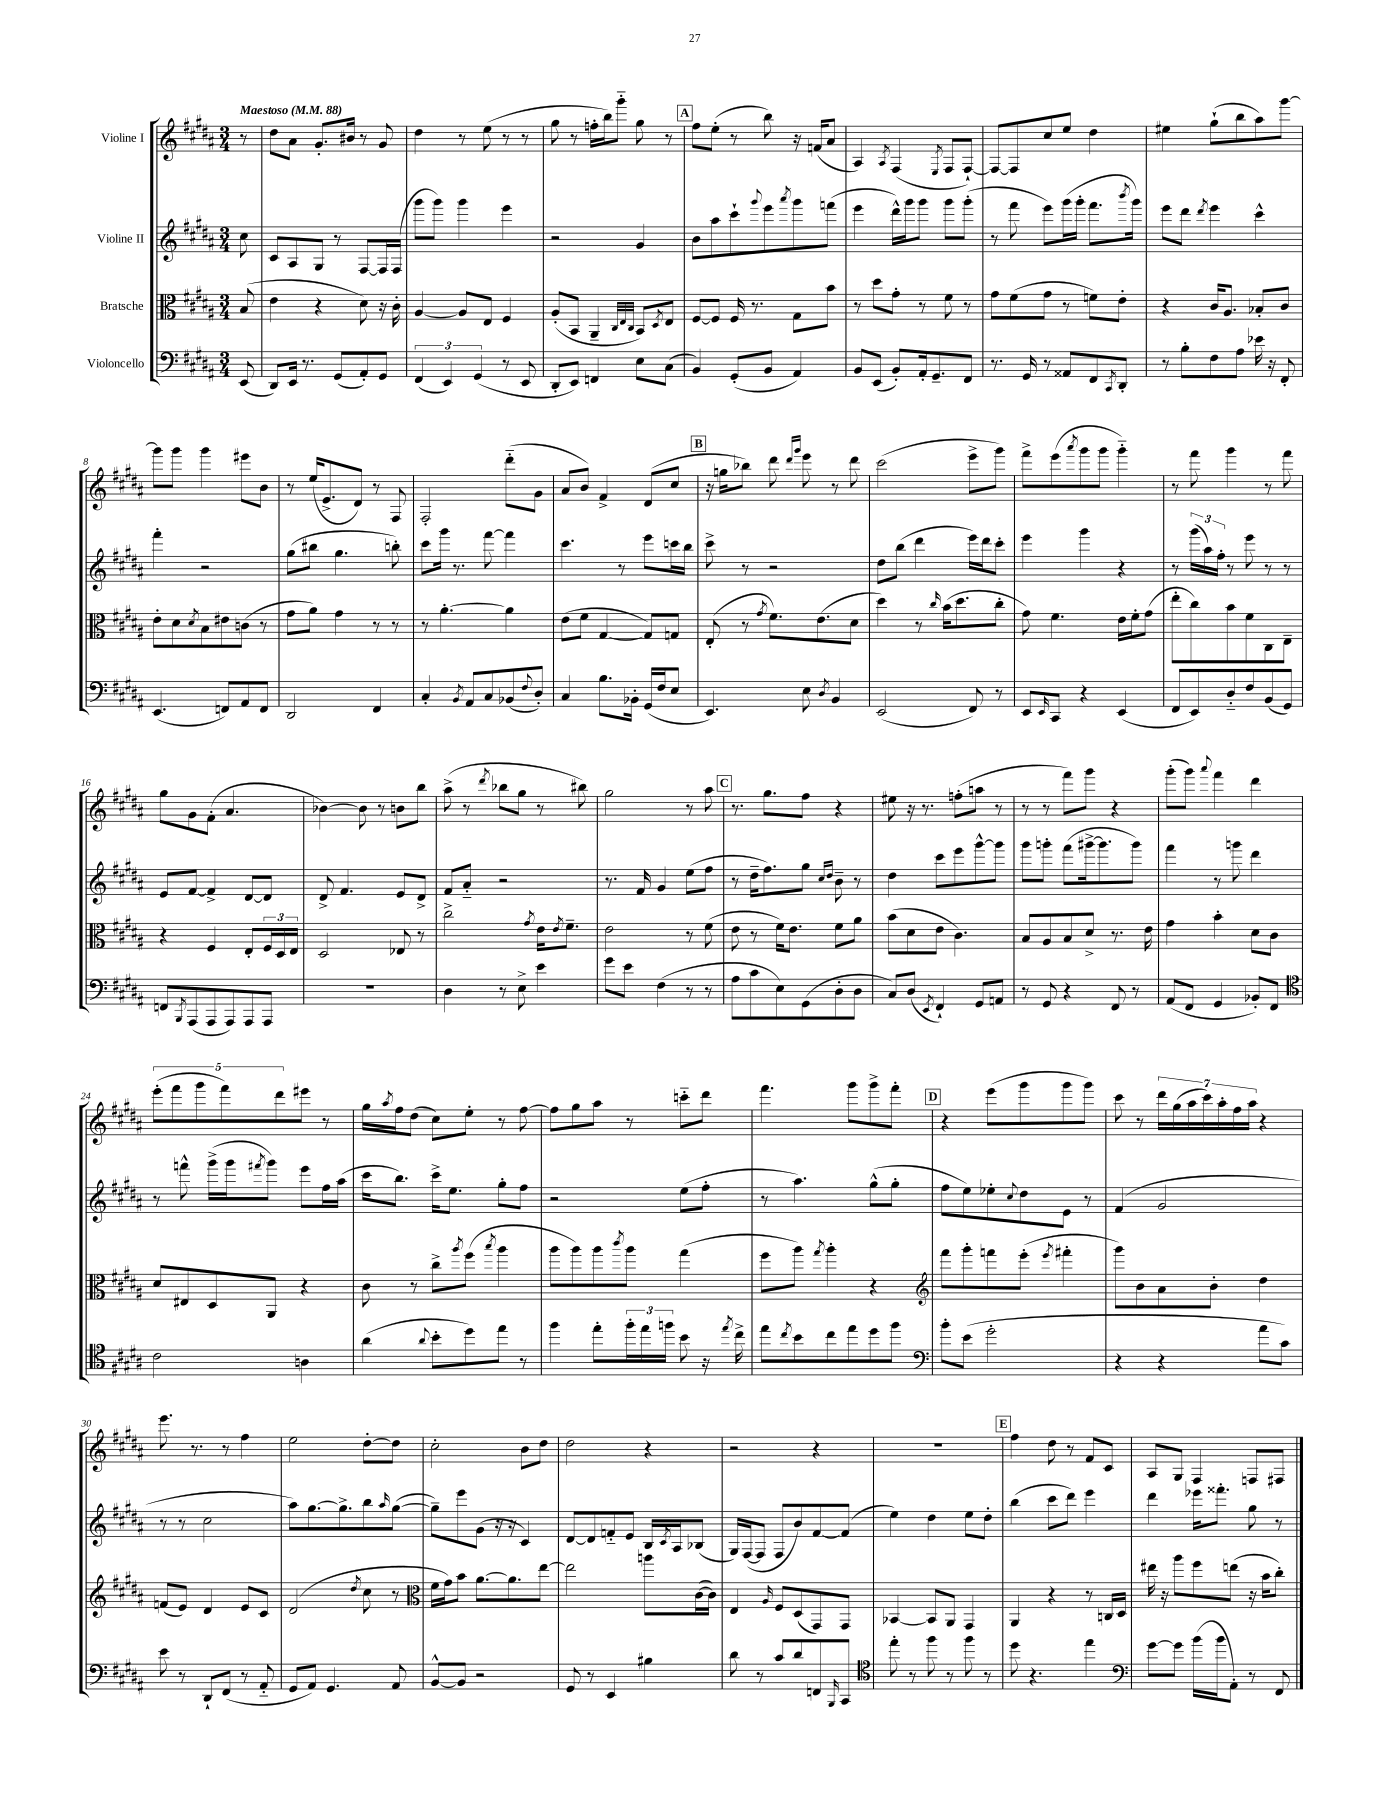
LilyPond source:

<<
\new StaffGroup <<
\new Staff = "s0" \with { instrumentName = "Violine I" } {
    \clef treble \key b \major \numericTimeSignature \time 3/4 \partial 8 \tempo "Maestoso" 4 = 88
    r8 |
    dis''8 ais'8 gis'8.-. bis'16 r8 gis'8 |
    dis''4 r8 e''8( r8 r8 |
    gis''8 r8 f''16-. b''16) gis'''8-_ gis''8 r8 |
    \mark \markup { \box "A" } fis''8 e''8-.( r8 b''8) r16 f'16( ais'8 |
    ais4) \acciaccatura { ais8 } fis4( \acciaccatura { e8 } fis8 fis8~-!) |
    fis8~ fis8 cis''8 e''8 dis''4 |
    eis''4 gis''8-!( b''8 ais''8) gis'''8~ |
    gis'''8 gis'''8 gis'''4 eis'''8 b'8 |
    r8 e''16( e'8.-> dis'8) r8 fis8 |
    fis2-. dis'''8-_( gis'8 |
    ais'8 b'8) fis'4-> dis'8( cis''8 |
    \mark \markup { \box "B" } r16 g''16 bes''8) dis'''8 \grace { dis'''16 gis'''16 } e'''8 r8 dis'''8 |
    cis'''2( e'''8-> gis'''8) |
    fis'''8-> e'''8( \acciaccatura { ais'''8 } gis'''8 gis'''8 gis'''4-_) |
    r8 fis'''8 gis'''4 r8 fis'''8 |
    gis''8 gis'8 fis'8-.( ais'4. |
    bes'4~) bes'8 r8 b'8 b''8 |
    ais''8->( r8 \acciaccatura { dis'''8 } bes''8 gis''8 r8 bis''8) |
    gis''2 r8 ais''8 |
    \mark \markup { \box "C" } r8. gis''8. fis''8 r4 |
    eis''8 r16 r8. f''8-.( a''8 r8 |
    r8 r8 fis'''8) gis'''8 r4 |
    gis'''8-.( gis'''8) \appoggiatura { ais'''8 } fis'''4 dis'''4 |
    \tuplet 5/4 { e'''8-.( fis'''8 gis'''8 fis'''8) dis'''8 } eis'''8 r8 |
    gis''16 \acciaccatura { ais''8 } fis''16 dis''8( cis''8) e''8-. r8 fis''8~ |
    fis''8 gis''8 ais''8 r8 c'''8-_ dis'''8 |
    fis'''4. gis'''8 gis'''8-> fis'''8-. |
    \mark \markup { \box "D" } r4 e'''8( gis'''8 gis'''8 gis'''8) |
    cis'''8 r8 \tuplet 7/4 { dis'''16 gis''16( ais''16 cis'''16) ais''16-. fis''16 ais''16 } r4 |
    e'''8. r8. r8 fis''4 |
    e''2 dis''8~-. dis''8 |
    cis''2-. b'8 dis''8 |
    dis''2 r4 |
    r2 r4 |
    R2. |
    \mark \markup { \box "E" } fis''4 dis''8 r8 fis'8 cis'8 |
    ais8 gis8 fis4 f8 fis8 \bar "|." |
}
\new Staff = "s1" \with { instrumentName = "Violine II" } {
    \clef treble \key b \major \numericTimeSignature \time 3/4 \partial 8
    cis''8 |
    cis'8 ais8 gis8 r8 fis8~ fis16 fis16( |
    gis'''8 gis'''8) gis'''4 e'''4 |
    r2 gis'4 |
    \mark \markup { \box "A" } b'8 ais''8 cis'''8-! \appoggiatura { gis'''8 } e'''8 \acciaccatura { ais'''8 } gis'''8 f'''8( |
    e'''4 dis'''16-^) gis'''16 gis'''8 gis'''8 gis'''8-.( |
    r8 fis'''8 e'''8) gis'''16( gis'''16-. fis'''8. \acciaccatura { b'''8 } gis'''16) |
    e'''8 dis'''8 \acciaccatura { dis'''8 } e'''4 cis'''4-^ |
    fis'''4-. r2 |
    gis''8( bis''8 gis''4. b''8-.) |
    cis'''8 gis'''16 r8. fis'''8~ fis'''4 |
    cis'''4. r8 e'''8 c'''16 b''16 |
    \mark \markup { \box "B" } cis'''8-> r8 r2 |
    dis''8 b''8( dis'''4 e'''16) dis'''16 cis'''8-. |
    e'''4 gis'''4 r4 |
    r8 \tuplet 3/2 { gis'''16( ais''16) fis''16-. } r8 e'''8 r8 r8 |
    e'8 fis'8~ fis'4-> dis'8~ dis'8 |
    dis'8-> fis'4. e'8 dis'8-> |
    fis'8 ais'8-_ r2 |
    r8. fis'16 gis'4 e''8( fis''8 |
    \mark \markup { \box "C" } r8 dis''16-- fis''8.) gis''8 \grace { cis''16 dis''16 } b'8-- r8 |
    dis''4 cis'''8 e'''8 gis'''8~-^ gis'''8 |
    gis'''8 g'''8-. fis'''8( gis'''16~-> gis'''8. gis'''8) |
    fis'''4 r8 g'''8 dis'''4 |
    r8 f'''8-^ gis'''16->( gis'''16 \acciaccatura { fis'''8 } gis'''8) e'''8 fis''16 ais''16( |
    cis'''16 b''8.) cis'''16-> e''8. gis''8-. fis''8 |
    r2 e''8( fis''8-. |
    r8 ais''4.) gis''8-^( gis''8-. |
    \mark \markup { \box "D" } fis''8 e''8) ees''8-. \appoggiatura { cis''8 } dis''8 e'8 r8 |
    fis'4( gis'2 |
    r8 r8 cis''2 |
    ais''8) gis''8.~ gis''8.-> b''8 \grace { ais''16 } gis''8~( |
    gis''8--) e'''8 gis'8( r16 r16 cis'4) |
    dis'8~ dis'8 f'8-_ e'8 b16 \acciaccatura { cis'8 } ais16 bes8( |
    gis16) fis16~( fis8 fis8 b'8) fis'8~ fis'8( |
    e''4) dis''4 e''8 dis''8-. |
    \mark \markup { \box "E" } b''4( cis'''8 dis'''8) e'''4 |
    dis'''4 ees'''16 fisis'''8.-. gis''8 r8 \bar "|." |
}
\new Staff = "s2" \with { instrumentName = "Bratsche" } {
    \clef alto \key b \major \numericTimeSignature \time 3/4 \partial 8
    b8( |
    e'4 r4 dis'8) r16 cis'16-. |
    ais4~ ais8 e8 fis4 |
    ais8-.( b,8 ais,4-- \grace { cis32 e32 cis32 } b,8) \acciaccatura { dis8 } e8 |
    \mark \markup { \box "A" } fis8~ fis8 fis16 r8. gis8 b'8 |
    r8 dis''8 gis'8-. r8 fis'8 r8 |
    gis'8 fis'8( gis'8 r8 f'8) e'8-. |
    r4 cis'16 ais8. bes8-. cis'8 |
    e'8-. dis'8 \acciaccatura { dis'8 } b8 eis'8 c'8( r8 |
    gis'8 ais'8) gis'4 r8 r8 |
    r8 ais'4.~-. ais'4 |
    e'8( fis'8 gis4~ gis8) g8 |
    \mark \markup { \box "B" } e8-.( r8 \acciaccatura { gis'8 } fis'8.) e'8.( dis'8 |
    dis''4) r8 \grace { cis''16 } b'16( dis''8. cis''8-. |
    gis'8) fis'4. e'16 fis'16-. gis'8( |
    e''8-. cis''8) b'8 fis'8 cis8 e8-- |
    r4 fis4 e8-. \tuplet 3/2 { fis16 dis16 e16 } |
    dis2 ees8 r8 |
    cis''2-> \acciaccatura { gis'8 } e'16 \acciaccatura { e'8 } fis'8.-- |
    e'2 r8 fis'8( |
    \mark \markup { \box "C" } e'8 r8 fis'16) e'8. fis'8 ais'8 |
    b'8( dis'8 e'8 cis'4.) |
    b8 ais8 b8 dis'8-> r8. e'16 |
    gis'4 b'4-. dis'8 cis'8 |
    dis'8 eis8 dis8 ais,8 r4 |
    cis'8 r8 cis''8-> \acciaccatura { ais''8 } fis''8( \acciaccatura { b''8 } ais''4 |
    ais''8 ais''8) ais''8 \acciaccatura { cis'''8 } ais''8 gis''4( |
    fis''8 ais''8) \acciaccatura { gis''8 } ais''4-. r4 |
    \mark \markup { \box "D" } \clef treble fis'''8 gis'''8-. f'''8 e'''8-.( \acciaccatura { e'''8 } fis'''4-. |
    gis'''8) b'8 ais'8 b'8-. dis''4 |
    f'8( e'8) dis'4 e'8 cis'8 |
    dis'2( \acciaccatura { dis''8 } cis''8 r8 |
    \clef alto fis'16 gis'16) b'8 ais'8.~ ais'8. e''8~ |
    e''2 a''8 cis'16~( cis'16) |
    e4 \grace { ais16 } fis8 dis8( gis,8) gis,8 |
    bes,4~ bes,8 ais,8 gis,4 |
    \mark \markup { \box "E" } ais,4 r4 r8 c16 dis16 |
    eis''16 r16 ais''8 fis''8 e''8( r16 b'16 cis''8-.) \bar "|." |
}
\new Staff = "s3" \with { instrumentName = "Violoncello" } {
    \clef bass \key b \major \numericTimeSignature \time 3/4 \partial 8
    e,8( |
    dis,8) e,16 r8. gis,8( ais,8-.) gis,8 |
    \tuplet 3/2 { fis,4( e,4) gis,4( } r8 e,8 |
    dis,8-. e,8) f,4 e8 cis8( |
    \mark \markup { \box "A" } b,4) gis,8-.( b,8 ais,4) |
    b,8 e,8( b,8-.) ais,16-. gis,8.-- fis,8 |
    r8. gis,16 r8 aisis,8 fis,8 \acciaccatura { cis,8 } dis,8-. |
    r8 b8-. fis8 ais8 ees'16 r16 fis,8-. |
    e,4.( f,8) ais,8 f,8 |
    dis,2 fis,4 |
    cis4-. \acciaccatura { b,8 } ais,8 cis8 bes,8( \appoggiatura { fis8 } dis8-.) |
    cis4 b8. bes,16-. gis,16( fis16 e8 |
    \mark \markup { \box "B" } e,4.) e8 \acciaccatura { dis8 } b,4 |
    e,2( fis,8) r8 |
    e,8 \grace { e,16 } cis,8 r4 e,4( |
    fis,8 e,8) dis8-_ fis8 b,8( gis,8) |
    f,8 \acciaccatura { b,,8 } ais,,8( ais,,8 ais,,8) ais,,8 ais,,8 |
    R2. |
    dis4 r8 e8-> e'4 |
    gis'8 e'8 fis4( r8 r8 |
    \mark \markup { \box "C" } ais8 cis'8 e8) gis,8( dis8-. dis8 |
    cis8) dis8( \acciaccatura { e,8 } fis,4-!) gis,8 a,8 |
    r8 gis,8 r4 fis,8 r8 |
    ais,8( fis,8 gis,4 bes,8-.) fis,8 |
    \clef tenor cis'2 a4 |
    ais'4( \appoggiatura { ais'8 } b'8-. dis''8) e''8 r8 |
    fis''4 e''8-. \tuplet 3/2 { fis''16-. e''16 f''16 } b'8 r16 \acciaccatura { e''8 } cis''16-> |
    e''8 \acciaccatura { cis''8 } b'8 cis''8 e''8 dis''8 fis''8 |
    \mark \markup { \box "D" } \clef bass b'8-. e'8( gis'2-. |
    r4 r4 ais'8 cis'8) |
    e'8 r8 dis,8-! fis,8( r8 ais,8-_ |
    gis,8 ais,8) gis,4. ais,8 |
    b,8~-^ b,8 r2 |
    gis,8 r8 e,4 bis4 |
    dis'8 r8 cis'8 dis'8 f,8 \grace { b,,16 } cis,8 |
    \clef tenor e''8-. r8 fis''8 r8 fis''8 r8 |
    \mark \markup { \box "E" } dis''8 r4. e''4 |
    \clef bass gis'8~ gis'8 b'16( b'16 ais,8-.) r8 fis,8 \bar "|." |
}
>>
>>
